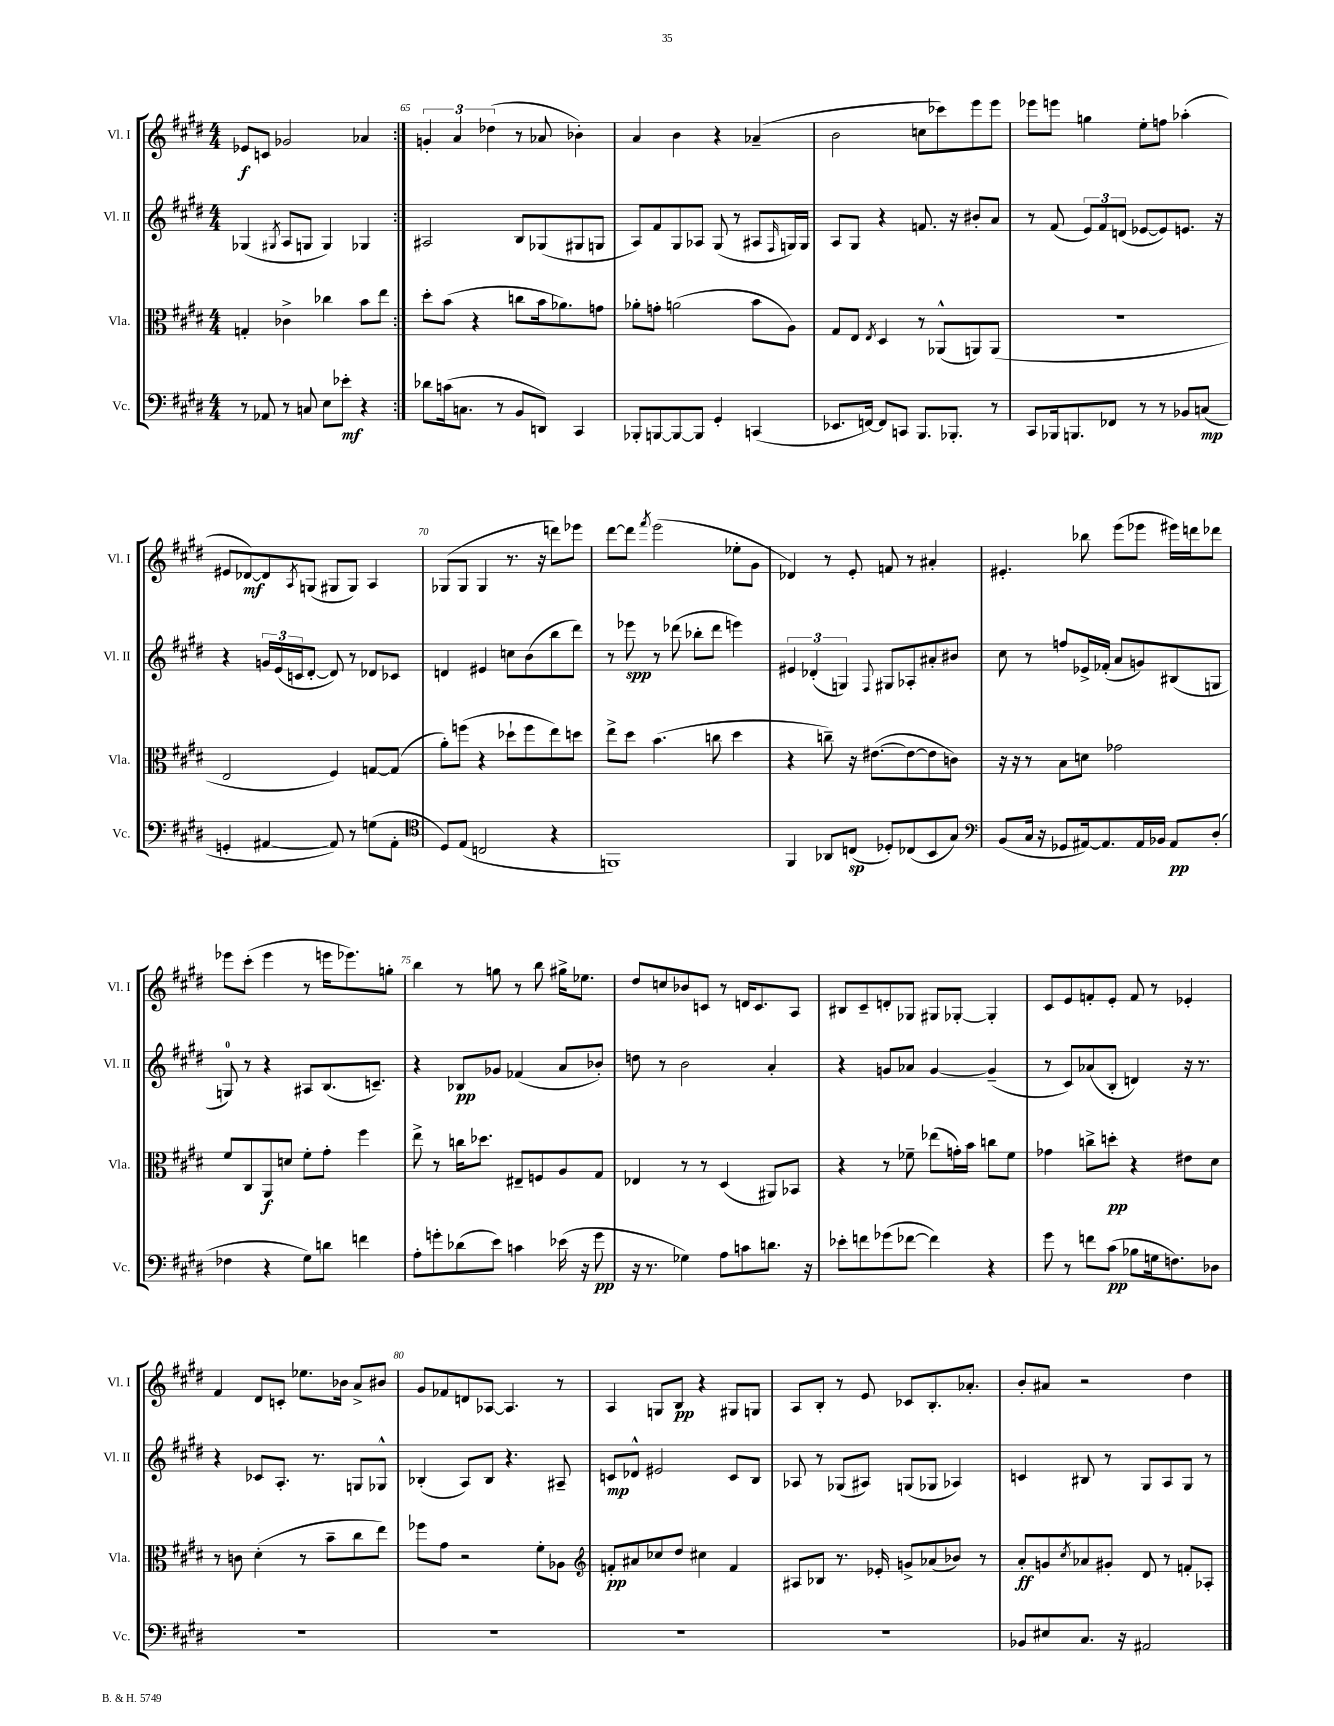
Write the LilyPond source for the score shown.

<<
\new StaffGroup <<
\new Staff = "s0" \with { instrumentName = "Vl. I" shortInstrumentName = "Vl. I" } {
    \clef treble \key e \major \numericTimeSignature \time 4/4
    \repeat volta 2 { ees'8\f c'8 ges'2 aes'4 | }
    \tuplet 3/2 { g'4-. a'4 des''4( } r8 aes'8 bes'4-.) |
    a'4 b'4 r4 aes'4--( |
    b'2 c''8 ces'''8) e'''8 e'''8 |
    ees'''8 e'''8 g''4 e''8-. f''8 aes''4-.( |
    eis'8 des'8~\mf) des'8 \acciaccatura { a8 } g8( gis8 gis8) a4 |
    ges8( ges8 ges4 r8. r16 d'''8) ees'''8 |
    dis'''8~ dis'''8 \acciaccatura { fis'''8 } e'''2( ees''8-. gis'8 |
    des'4) r8 e'8-. f'8 r8 ais'4-. |
    eis'4.-. bes''8 e'''8( ees'''8 eis'''16) d'''16 des'''8 |
    ees'''8 cis'''8-.( ees'''4 r8 e'''16 ees'''8.) g''8-. |
    b''4 r8 g''8 r8 b''8 gis''16-> ees''8. |
    dis''8 c''8 bes'8 c'8 r8 d'16 c'8. a8 |
    bis8 cis'8-- d'8-. ges8 gis8 ges8~-. ges4-. |
    cis'8 e'8 f'8-. e'8-. f'8 r8 ees'4-. |
    fis'4 dis'8 c'8-. ees''8. bes'16 a'8-> bis'8 |
    gis'8 fes'8 d'8 aes8~ aes4. r8 |
    a4 g8 b8\pp r4 gis8 g8 |
    a8 b8-. r8 e'8 ces'8 b8.-. aes'8.-. |
    b'8-. ais'8 r2 dis''4 \bar "|." |
}
\new Staff = "s1" \with { instrumentName = "Vl. II" shortInstrumentName = "Vl. II" } {
    \clef treble \key e \major \numericTimeSignature \time 4/4
    \repeat volta 2 { ges4( \acciaccatura { gis8 } a8 g8 g4) ges4 | }
    ais2 b8 ges8( gis8 g8 |
    a8) fis'8 gis8 aes8 gis8( r8 ais8 \grace { fis16 } g16) g16 |
    a8 gis8 r4 f'8. r16 bis'8-. a'8 |
    r8 fis'8( \tuplet 3/2 { e'8) fis'8 d'8( } ees'8~ ees'8) e'8. r16 |
    r4 \tuplet 3/2 { g'16 e'16( c'16 } dis'8~-. dis'8) r8 des'8 ces'8 |
    d'4 eis'4 c''8 b'8( b''8 dis'''8) |
    r8 ees'''8\spp r8 des'''8( bes''8-. des'''8 e'''4) |
    \tuplet 3/2 { eis'4 des'4-.( g4) } \appoggiatura { fis8 } gis8 aes8-. ais'8-. bis'8 |
    cis''8 r8 f''8 ees'16-> fes'16-.( a'8 g'8) bis8( g8 |
    g8-0) r8 r4 ais8 b8.( c'8.--) |
    r4 bes8\pp ges'8 fes'4( a'8 bes'8-.) |
    d''8 r8 b'2 a'4-. |
    r4 g'8 aes'8 g'4~ g'4--( |
    r8 cis'8) aes'8( b8-. d'4) r16 r8. |
    r4 ces'8 a8.-. r8. g8 ges8-^ |
    bes4-.( a8) bes8 r4. ais8-- |
    c'8\mp des'8-^ eis'2 c'8 b8 |
    aes8 r8 ges8( ais8) g8( ges8 aes4) |
    c'4 bis8 r8 gis8 a8 gis8 r8 \bar "|." |
}
\new Staff = "s2" \with { instrumentName = "Vla." shortInstrumentName = "Vla." } {
    \clef alto \key e \major \numericTimeSignature \time 4/4
    \repeat volta 2 { g4-. ces'4-> ces''4 b'8 e''8 | }
    dis''8-. b'8( r4 c''8 b'16 aes'8.) g'8 |
    aes'8-. g'8-. a'2( b'8 a8) |
    gis8 e8 \acciaccatura { e8 } dis4 r8 aes,8-^( a,8) a,8( |
    R1 |
    e2 fis4) g8~ g8( |
    a'8-.) f''8( r4 des''8-! f''8 e''8) d''8 |
    e''8-> dis''8 b'4.( c''8 dis''4 |
    r4 c''8--) r16 eis'8.~( eis'8~ eis'8 c'8) |
    r16 r16 r8 b8 d'8 ges'2 |
    fis'8 cis8 a,8\f d'8 fis'8-. gis'8-. fis''4 |
    e''8-> r8 c''16 des''8. eis8-- f8 a8 gis8 |
    ees4 r8 r8 dis4( ais,8) bes,8 |
    r4 r8 fes'8-- ees''8( g'16-.) b'16 c''8 fes'8 |
    ges'4 c''8-> d''8-.\pp r4 eis'8 dis'8 |
    r8 c'8 dis'4-.( r8 b'8-- cis''8 e''8) |
    fes''8 gis'8 r2 fis'8-. aes8 |
    \clef treble f'8-.\pp ais'8 ces''8 dis''8 cis''4 f'4 |
    ais8 bes8 r8. ees'16-. g'8-> aes'8( bes'8) r8 |
    a'8-.\ff g'8 \acciaccatura { cis''8 } aes'8 gis'8-. dis'8 r8 f'8-. aes8-. \bar "|." |
}
\new Staff = "s3" \with { instrumentName = "Vc." shortInstrumentName = "Vc." } {
    \clef bass \key e \major \numericTimeSignature \time 4/4
    \repeat volta 2 { r8 aes,8 r8 c8 e8 ees'8-.\mf r4 | }
    des'8 c'16( c8. r8 b,8 d,8) cis,4 |
    bes,,8-. b,,8~ b,,8~ b,,8 gis,4-. c,4( |
    ees,8. f,16~) f,8 c,8 b,,8. bes,,8.-. r8 |
    cis,8 bes,,16 b,,8. fes,8 r8 r8 bes,8 c8\mp( |
    g,4-. ais,4~ ais,8) r8 g8( ais,8-. |
    \clef tenor dis8) e8( c2 r4 |
    f,1) |
    fis,4 aes,8 c8\sp( des8-.) ces8( b,8 gis8) |
    \clef bass b,8( cis16 r16 ges,8 ais,16~) ais,8. ais,16 bes,16 ais,8\pp dis8-.( |
    fes4 r4 gis8) d'8 f'4 |
    a8-. g'8-. des'8( e'8) c'4 ees'16( r16 g'8\pp |
    r16 r8. ges4) a8 c'8 d'8. r16 |
    ees'8-. f'8 ges'8( fes'8~ fes'4) r4 |
    gis'8 r8 f'8 cis'8\pp( bes8 g16 f8.) des8 |
    R1 |
    R1 |
    R1 |
    R1 |
    bes,8 eis8 cis8. r16 ais,2 \bar "|." |
}
>>
>>
\layout { \context { \Score currentBarNumber = #64 \override BarNumber.break-visibility = ##(#f #t #t) barNumberVisibility = #(every-nth-bar-number-visible 5) } }
